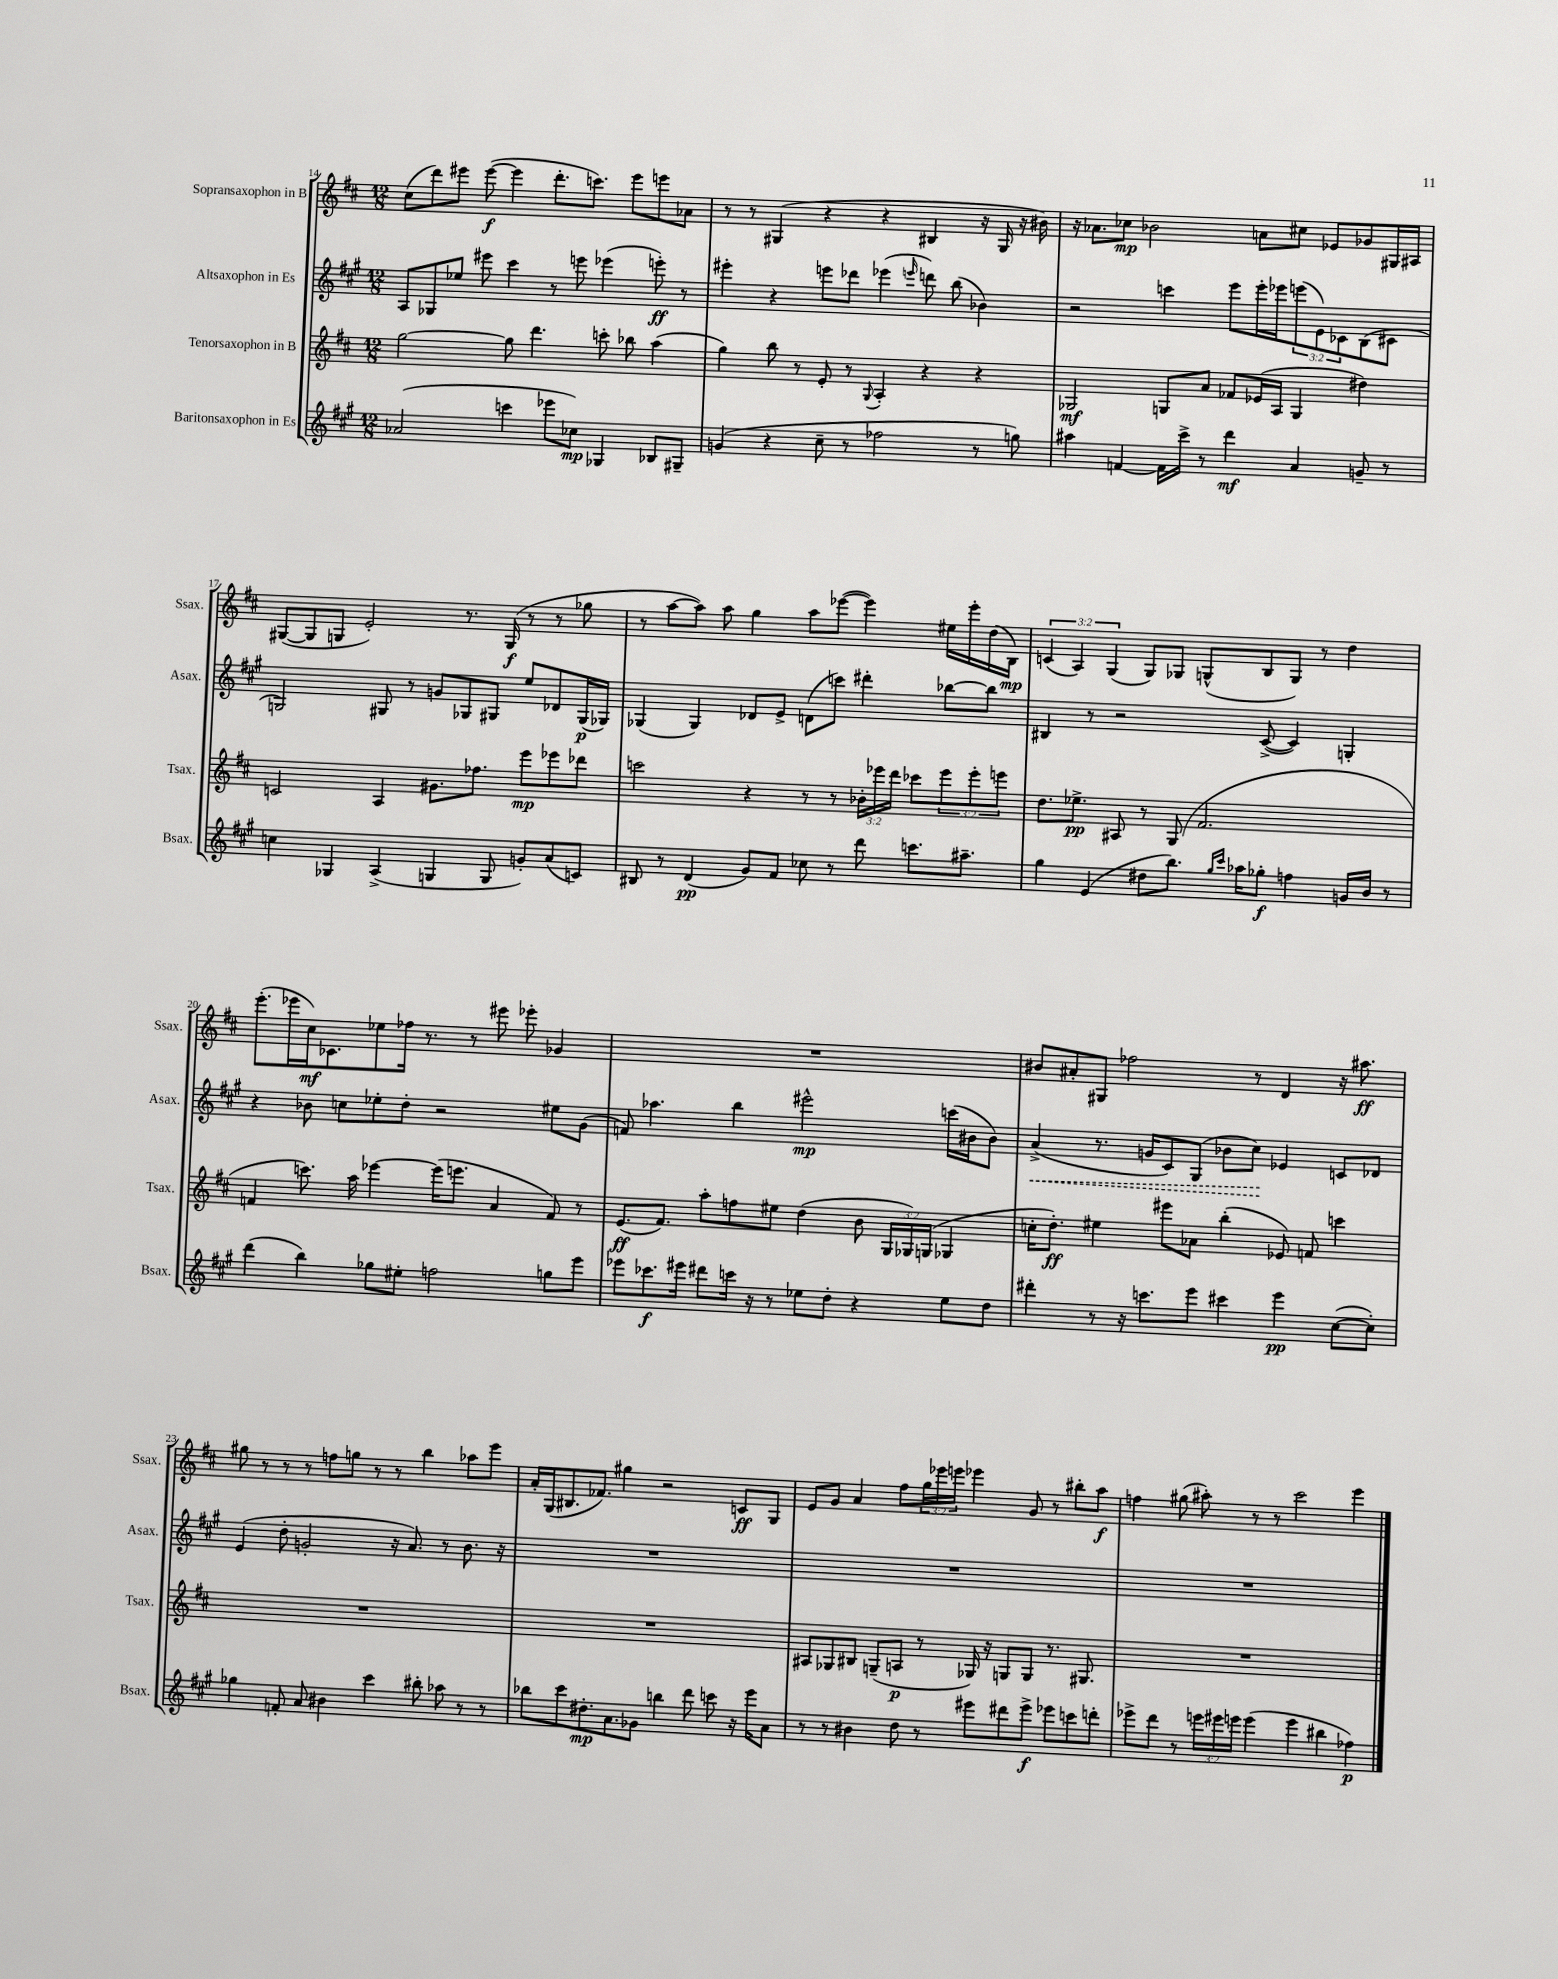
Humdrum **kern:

**kern	**dynam	**kern	**dynam	**kern	**dynam	**kern	**dynam
*part4	*part4	*part3	*part3	*part2	*part2	*part1	*part1
*staff4	*staff4	*staff3	*staff3	*staff2	*staff2	*staff1	*staff1
*I"Baritonsaxophon in Es	*	*I"Tenorsaxophon in B	*	*I"Altsaxophon in Es	*	*I"Sopransaxophon in B	*
*I'Bsax.	*	*I'Tsax.	*	*I'Asax.	*	*I'Ssax.	*
*clefG2	*	*clefG2	*	*clefG2	*	*clefG2	*
*k[f#c#g#]	*	*k[f#c#]	*	*k[f#c#g#]	*	*k[f#c#]	*
*M12/8	*	*M12/8	*	*M12/8	*	*M12/8	*
=14	=14	=14	=14	=14	=14	=14	=14
(2a-X/	.	[2gg\	.	8A/L	.	(8cc#\L	.
.	.	.	.	8G-X/	.	8ddd\)	.
.	.	.	.	8ee-X/J	.	8eee#X\J	.
.	.	.	.	8eee#X\	.	([8eee#\	f
4cccn\	.	8gg\]	.	4ccc#\	.	4eee#\]	.
.	.	4.ddd\	.	.	.	.	.
8eee-X\L	.	.	.	8r	.	8.ddd'\L	.
8cc-X\J)	mp	.	.	8eeen\	.	.	.
.	.	.	.	.	.	8.cccn\J)	.
4G-X/	.	8cccn'\	.	(4eee-X\	.	.	.
.	.	8bb-X\	.	.	.	8eee#\L	.
8B-X/L	.	(4aa\	.	8eeen'\)	ff	8eeen\	.
8G#X~/J	.	.	.	8r	.	8a-X\J	.
=15	=15	=15	=15	=15	=15	=15	=15
(4gn/	.	4gg\)	.	4eee#X'\	.	8r	.
.	.	.	.	.	.	8r	.
4r	.	8bb\	.	4r	.	(4G#X/	.
.	.	8r	.	.	.	.	.
8cc#~\	.	8e'/	.	8eeen\L	.	4r	.
8r	.	8r	.	8ddd-X\J	.	.	.
.	.	8qqG/	.	.	.	.	.
2ff-X\	.	4A'/	.	(4eee-X\	.	4r	.
.	.	.	.	16qqeeen/	.	.	.
.	.	4r	.	8dddn\)	.	4B#X/	.
.	.	.	.	(8bb\	.	.	.
8r	.	4r	.	4b-X\)	.	16r	.
.	.	.	.	.	.	16G#/	.
8ggn\)	.	.	.	.	.	16r	.
.	.	.	.	.	.	16b#X\)	.
=16	=16	=16	=16	=16	=16	=16	=16
4aa#X\	.	2G-X/	mf	2r	.	16r	.
.	.	.	.	.	.	8.a-X\L	.
[4fn/	.	.	.	.	.	8cc-X\J	mp
.	.	.	.	.	.	2b-X\	.
16f\LL]	.	8Gn/L	.	4cccn\	.	.	.
16ccc#^\JJ	.	.	.	.	.	.	.
8r	.	8a/J	.	.	.	.	.
4ddd\	mf	8f-X/L	.	8eee\L	.	.	.
.	.	(16e-X/L	.	16eee'\L	.	8an\L	.
.	.	16A/JJ	.	16eee-X\J	.	.	.
4a/	.	4G/	.	(12eeen\	.	8cc#X\J	.
.	.	.	.	12e\)	.	.	.
.	.	.	.	.	.	8e-X/L	.
.	.	.	.	12c-X\	.	.	.
8gn~/	.	4dd#X\)	.	(8B\	.	8g-X/	.
8r	.	.	.	8c#X\J	.	16G#X/L	.
.	.	.	.	.	.	16A#X/JJ	.
!!LO:LB:g=z
=17	=17	=17	=17	=17	=17	=17	=17
4ccn\	.	2cn/	.	2Gn/)	.	([8G#X/L	.
.	.	.	.	.	.	8G#/]	.
4G-X/	.	.	.	.	.	8Gn/J	.
.	.	.	.	.	.	2e'/)	.
(4A^/	.	4A/	.	8G#X/	.	.	.
.	.	.	.	8r	.	.	.
4Gn/	.	8.g#X\L	.	8gn/L	.	.	.
.	.	.	.	8G-X/	.	8.r	.
.	.	8.ff-X\J	.	.	.	.	.
8G/	.	.	.	8G#X/J	.	.	.
.	.	.	.	.	.	(16G/	f
8gn'/L)	.	8eee\L	mp	8ee/L	.	8r	.
(8a/	.	8eee-X\	.	8d-X/	.	8r	.
8cn/J)	.	8ddd-X\J	.	(16G#/L	p	8gg-X\	.
.	.	.	.	16G-X/JJ)	.	.	.
=18	=18	=18	=18	=18	=18	=18	=18
8B#X/	.	2cccn\	.	(4G-X/	.	8r	.
8r	.	.	.	.	.	[8aa\L	.
(4d/	pp	.	.	4G-/)	.	8aa\J])	.
.	.	.	.	.	.	8aa\	.
8g#/L)	.	4r	.	8d-X/L	.	4gg\	.
8f#/J	.	.	.	8e^/J	.	.	.
8cc-X\	.	8r	.	(8dn\L	.	8aa\L	.
8r	.	8r	.	8cccn\J)	.	([8eee-X\J	.
8ddd\	.	24b-X'\LL	.	4ddd#X'\	.	4eee-\])	.
.	.	24eee-X\	.	.	.	.	.
.	.	24ddd\JJ	.	.	.	.	.
8.cccn\L	.	8ccc-X\L	.	.	.	.	.
.	.	12eee-\	.	[8bb-X\L	.	16ee#X\LL	.
8.aa#X~\J	.	.	.	.	.	16eee-'\	.
.	.	12eee-'\	.	.	.	.	.
.	.	.	.	8bb-\J]	.	(16dd\	.
.	.	12eeen\J	.	.	.	.	.
.	.	.	.	.	.	16B\JJ)	mp
=19	=19	=19	=19	=19	=19	=19	=19
4gg#\	.	8.dd\L	.	4B#X/	.	(6cn/	.
.	.	.	.	.	.	6A/)	.
.	.	8.ee-X^\J	pp	.	.	.	.
(4e/	.	.	.	8r	.	.	.
.	.	.	.	.	.	(6G/	.
.	.	8A#X/	.	2r	.	.	.
8dd#X\L	.	8r	.	.	.	8G/L)	.
8.bb\J)	.	(8G/	.	.	.	8G-X/J	.
.	.	2.f#/	.	.	.	(8Gn^^/L	.
16qqgg#/LL	.	.	.	.	.	.	.
16qqccc#/JJ	.	.	.	.	.	.	.
16aa-X\KL	.	.	.	.	.	.	.
8gg-X'\J	f	.	.	([8c#^/	.	8B/	.
4ffn\	.	.	.	4c#/])	.	8G/J)	.
.	.	.	.	.	.	8r	.
16gn/LL	.	.	.	4Gn'/	.	4dd\	.
16b/JJ	.	.	.	.	.	.	.
8r	.	.	.	.	.	.	.
!!LO:LB:g=z
=20	=20	=20	=20	=20	=20	=20	=20
(4ddd\	.	4fn/	.	4r	.	(8.eee'\L	.
.	.	.	.	.	.	16eee-X\L	.
4bb\)	.	8.cccn\)	.	8b-X\	.	16cc#\J)	mf
.	.	.	.	.	.	8.c-X\	.
.	.	.	.	8ccn\L	.	.	.
.	.	16aa\	.	.	.	.	.
8gg-X\L	.	[4eee-X\	.	8ee-X'\	.	8ee-X\	.
8ee#X'\J	.	.	.	8dd'\J	.	16ff-X\Jk	.
.	.	.	.	.	.	8.r	.
2ffn\	.	(16eee-\KL]	.	2r	.	.	.
.	.	8.eeen\J	.	.	.	.	.
.	.	.	.	.	.	8r	.
.	.	4a/	.	.	.	8eee#X\	.
.	.	.	.	.	.	8eee-X'\	.
8ggn\L	.	8f/)	.	8ee#X\L	.	4g-X/	.
8eee\J	.	8r	.	(8g#\J	.	.	.
=21	=21	=21	=21	=21	=21	=21	=21
8eee-X\L	.	(8.e/L	ff	8fn/)	.	1.r	.
8.ccc-X\	f	.	.	4.aa-X\	.	.	.
.	.	8.f#/J)	.	.	.	.	.
16eee#X\Jk	.	.	.	.	.	.	.
8ddd#X\L	.	8aa'\L	.	.	.	.	.
16cccn\Jk	.	8ffn\	.	4bb\	.	.	.
16r	.	.	.	.	.	.	.
8r	.	8ee#X\J	.	.	.	.	.
8ee-X\L	.	(4dd\	.	2eee#X^^\	mp	.	.
8dd'\J	.	.	.	.	.	.	.
4r	.	8b\	.	.	.	.	.
.	.	24G/LL	.	.	.	.	.
.	.	24G-X/)	.	.	.	.	.
.	.	(24Gn/JJ	.	.	.	.	.
8ee-\L	.	4G-X/	.	(16cccn\LL	.	.	.
.	.	.	.	16b#X\J	.	.	.
8dd\J	.	.	.	8b#\J)	.	.	.
=22	=22	=22	=22	=22	=22	=22	=22
!	!	!	!	!	!LO:HP:b	!	!
4ddd#X'\	.	16ccn'\KL	.	(4a^/	<	8b#X/L	.
.	.	8.dd'\J)	ff	.	.	.	.
.	.	.	.	.	.	8a#X'/	.
8r	.	4ee#X\	.	8.r	.	8G#X/J	.
16r	.	.	.	.	.	2ff-X\	.
8.cccn\L	.	.	.	16gn/KL	.	.	.
.	.	8eee#X\L	.	8c#/)	.	.	.
8eee\J	.	8a-X\J	.	(8G#/J	.	.	.
4ccc#X\	.	(4bb'\	.	8b-X\L	.	.	.
.	.	.	.	8cc#\J)	.	8r	.
4eee\	pp	8e-X/)	.	4e-X/	[	4d/	.
.	.	8fn/	.	.	.	.	.
([8cc#\L	.	4cccn\	.	8cn/L	.	16r	.
.	.	.	.	.	.	8.aa#X\	ff
8cc#'\J])	.	.	.	8d-X/J	.	.	.
!!LO:LB:g=z
=23	=23	=23	=23	=23	=23	=23	=23
4gg-X\	.	1.r	.	(4e/	.	8gg#X\	.
.	.	.	.	.	.	8r	.
8fn'/	.	.	.	8dd'\	.	8r	.
8a/	.	.	.	2gn'/	.	8r	.
4b#X\	.	.	.	.	.	8ffn\L	.
.	.	.	.	.	.	8ggn\J	.
4ccc#\	.	.	.	.	.	8r	.
.	.	.	.	16r	.	8r	.
.	.	.	.	8.a/)	.	.	.
8bb#X'\	.	.	.	.	.	4bb\	.
8aa-X\	.	.	.	8r	.	.	.
8r	.	.	.	8.b\	.	8aa-X\L	.
8r	.	.	.	.	.	8eee\J	.
.	.	.	.	16r	.	.	.
=24	=24	=24	=24	=24	=24	=24	=24
8bb-X\L	.	1.r	.	1.r	.	16a'/LL	.
.	.	.	.	.	.	(16G/J	.
8ccc#\	.	.	.	.	.	8.B#X/	.
8.dd#X'\	mp	.	.	.	.	.	.
.	.	.	.	.	.	8.f-X/J)	.
8.a\	.	.	.	.	.	.	.
.	.	.	.	.	.	4gg#X\	.
8g-X\J	.	.	.	.	.	.	.
4bbn\	.	.	.	.	.	2r	.
8ddd\	.	.	.	.	.	.	.
8cccn\	.	.	.	.	.	.	.
16r	.	.	.	.	.	8cn/L	ff
16eee\KL	.	.	.	.	.	.	.
8a\J	.	.	.	.	.	8G/J	.
=25	=25	=25	=25	=25	=25	=25	=25
8r	.	8A#X/L	.	1.r	.	8e/L	.
8r	.	8G-X/	.	.	.	8g/J	.
4b#X\	.	8B#X/J	.	.	.	4a/	.
.	.	(8Gn~/L	.	.	.	.	.
8dd\	.	8An/J	p	.	.	8ff#\L	.
8r	.	8r	.	.	.	24gg\L	.
.	.	.	.	.	.	24eee-X\	.
.	.	.	.	.	.	24eeen\JJ	.
8eee#X\L	.	16G-X/)	.	.	.	4eee-X\	.
.	.	16r	.	.	.	.	.
8ddd#X\	.	8Gn/L	.	.	.	.	.
8eee#^\J	f	8G/J	.	.	.	8g/	.
8eee-X\L	.	8.r	.	.	.	8r	.
8cccn\	.	.	.	.	.	8bb#X'\L	.
.	.	8.G#X/	.	.	.	.	.
8dddn'\J	.	.	.	.	.	8aa\J	f
=26	=26	=26	=26	=26	=26	=26	=26
8eee-X^\L	.	1.r	.	1.r	.	4ffn\	.
8ddd\J	.	.	.	.	.	.	.
8r	.	.	.	.	.	(8gg#X\	.
24eeen\LL	.	.	.	.	.	8aa#X'\)	.
24eee#X\	.	.	.	.	.	.	.
24eeen\JJ	.	.	.	.	.	.	.
(4eee\	.	.	.	.	.	8r	.
.	.	.	.	.	.	8r	.
4eee\	.	.	.	.	.	2ccc#\	.
4bb#X\	.	.	.	.	.	.	.
4ff-X\)	p	.	.	.	.	4eee\	.
==	==	==	==	==	==	==	==
*-	*-	*-	*-	*-	*-	*-	*-
